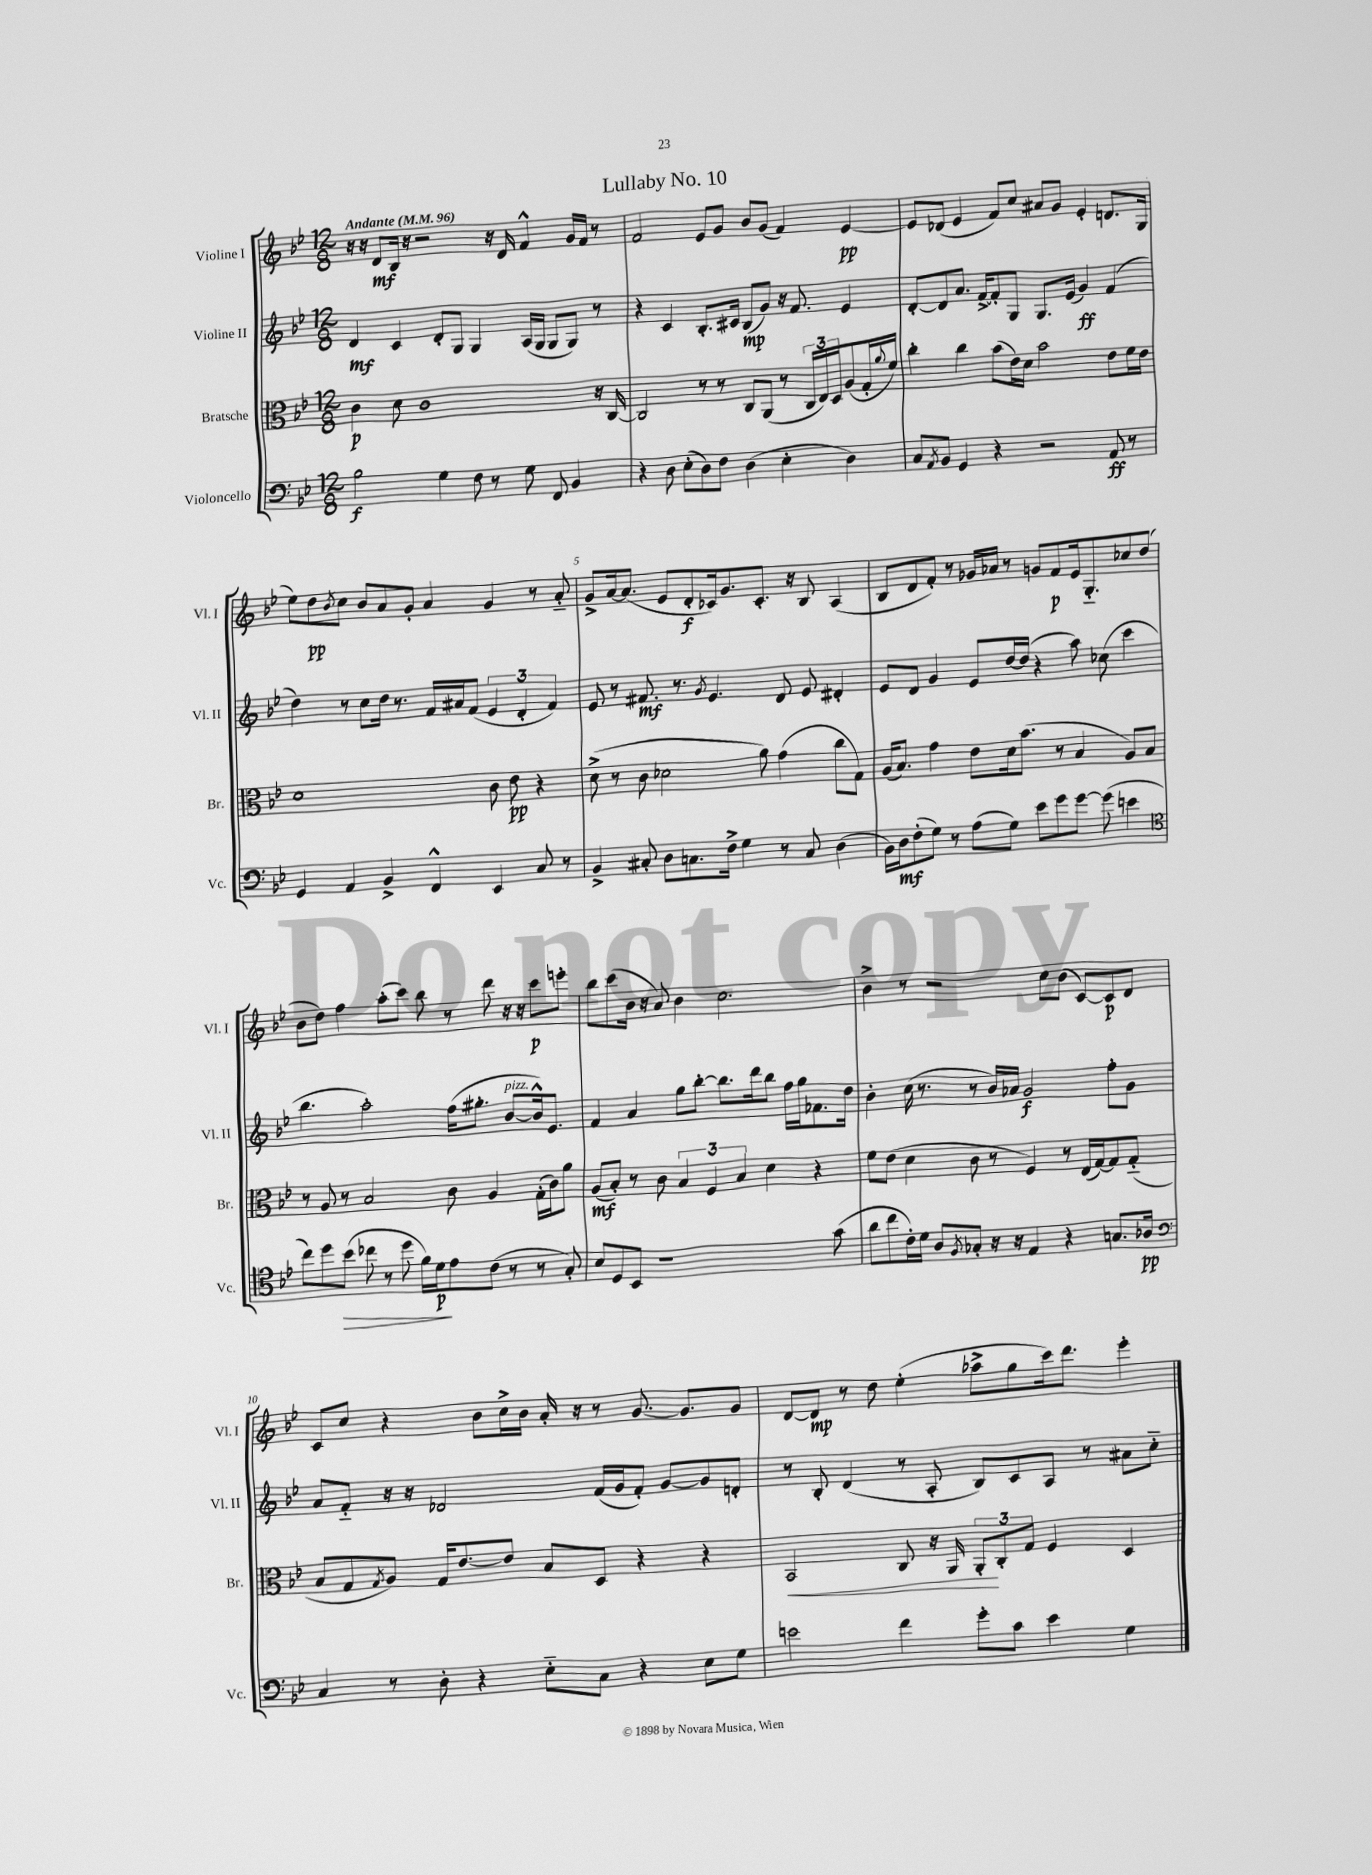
\header { title = "Lullaby No. 10" }
<<
\new StaffGroup <<
\new Staff = "s0" \with { instrumentName = "Violine I" shortInstrumentName = "Vl. I" } {
    \clef treble \key bes \major \numericTimeSignature \time 12/8 \tempo "Andante" 4 = 96
    r16 r16 d'8\mf bes16 r16 r2 r16 d'16 f'4-^ g'16 f'16 r8 |
    f'2 ees'8 g'8 bes'8 g'8( f'4) ees'4~\pp |
    ees'8 des'8( ees'4 f'8) c''8 ais'8 g'8 ees'4-. d'8. g16( |
    ees''8) d''8\pp \acciaccatura { bes'8 } c''8 bes'8 a'8 g'8-. a'4 g'4 r8 a'8-_ |
    g'8-> a'16~ a'8.( ees'8 d'8-.\f ces'16) g'8. ces'8.-. r16 bes8 a4( |
    bes8 d'8 f'8-.) r8 ges'16 aes'16 r8 g'8 f'8\p ees'16 g8.-_ ces''8 d''8( |
    bes'8 d''8) f''4 a''8-.( c'''8) bes''8 r8 d'''8 r16 r16 c'''8\p e'''8-. |
    bes''8 c'''8( bes'16 r16 a'8) bes'4 c''2. |
    bes'4-> r8 r2 c''8 bes'8( c'8~) c'8\p d'8 |
    c'8 c''8 r4 bes'8 c''16-> bes'16 a'16-. r16 r8 g'8.~ g'8. g'8 |
    d'8~ d'8\mp r8 d''8 ees''4-.( aes''8-> g''8 c'''16) d'''8. ees'''4-. \bar "|." |
}
\new Staff = "s1" \with { instrumentName = "Violine II" shortInstrumentName = "Vl. II" } {
    \clef treble \key bes \major \numericTimeSignature \time 12/8
    d'4\mf c'4 d'8-. g8 g4 a16( g16 g8 g8) r8 |
    r4 c'4 bes8.-. cis'16 bes8\mp( g'8) r16 f'8. ees'4 |
    d'8~-. d'8 a'8. f'16~-> f'8-. g8 g8. ees'16( g'4\ff) f'4( |
    d''4) r8 c''8 d''16 r8. f'16 ais'16 f'8( \tuplet 3/2 { ees'4 d'4-. f'4) } |
    ees'8 r8 fis'8.\mf r8. \acciaccatura { g'8 } ees'4. d'8 ees'8 dis'4-. |
    ees'8 d'8 g'4 ees'8 d''16~ d''16( r4 a''8) ces''8( c'''4 |
    bes''4. a''2-.) f''16( gis''8.-. bes'8~^\markup { \italic "pizz." } bes'16-^) ees'8. |
    f'4 a'4 g''8 bes''8~-. bes''8. d'''16 bes''8 f''16 g''16 fes'8. d''16 |
    bes'4-. c''16( r8. r8 bes'16) aes'16 g'2\f f''8-. g'8 |
    a'8 f'8-_ r16 r16 des'2 f'16( g'16 f'8-.) g'8~ g'8 d'8-. |
    r8 bes8-. d'4( r8 a8-. bes8) c'8 a8 r8 ais'8 c''8-_ \bar "|." |
}
\new Staff = "s2" \with { instrumentName = "Bratsche" shortInstrumentName = "Br." } {
    \clef alto \key bes \major \numericTimeSignature \time 12/8
    c'4\p d'8 c'1 r16 c16~ |
    c2 r8 r8 c8 a,8( r8 \tuplet 3/2 { c16 ees16) d16 } a8( g16-. \appoggiatura { a'8 } f'16) |
    c''4-. c''4 bes'8( ees'16) d'16 bes'2 ees'8 f'16 ees'16 |
    d'1 c'8 ees'8\pp r4 |
    d'8->( r8 c'8 des'2 a'8) g'4( c''8 g8) |
    a16( bes8.) g'4 ees'8 d'16 bes'8.( r8 bes4 a8) bes8 |
    r8 a8 r8 bes2 c'8 a4 g16-.( c'16) a'8 |
    a8\mf( bes8-.) r8 c'8 \tuplet 3/2 { bes4 f4 bes4 } d'4 r4 |
    f'8 ees'8( d'4 c'8 r8 f4) r8 ees16( g16~) g8 g8-_( |
    bes8 g8 \acciaccatura { g8 } a8) g16 ees'8.~ ees'8 bes8 d8 r4 r4 |
    bes,2\< c8 r16 a,16 \tuplet 3/2 { a,8-.\! c8-. g8 } f4 d4 \bar "|." |
}
\new Staff = "s3" \with { instrumentName = "Violoncello" shortInstrumentName = "Vc." } {
    \clef bass \key bes \major \numericTimeSignature \time 12/8
    bes2\f g4 f8 r8 g8 f,8 bes,4 |
    r4 d8 ees8-.( d8) f8 d4( ees4-. d4) |
    c8 \acciaccatura { a,8 } bes,8 g,4 r4 r2 a,8\ff r8 |
    g,4 a,4 bes,4-> f,4-^ ees,4 c8 r8 |
    bes,4-> cis8-. d8 c8. f16-> g4 r8 c8 d4( |
    bes,16) d16\mf f8-.( g8) r8 a8( g8) ees'8 g'8 g'8~ g'8( e'4 |
    \clef tenor c''8) d''8 bes'8\>( ces''8 r8 d''8 f'16) d'16\p\! ees'8 c'8( r8 r8 g8-.) |
    bes8 d8 bes,8 r1 g'8( |
    a'8 c''8 c'16-.) d'16 a8 \acciaccatura { f8 } ges8-. r16 r16 ees4 r4 g8. aes16\pp |
    \clef bass c4 r8 d8-. r4 ees8-_ c8 r4 ees8 g8 |
    e'2 f'4 g'8-. c'8 e'4 g4 \bar "|." |
}
>>
>>
\layout { \context { \Score \override BarNumber.break-visibility = ##(#f #t #t) barNumberVisibility = #(every-nth-bar-number-visible 5) } }
